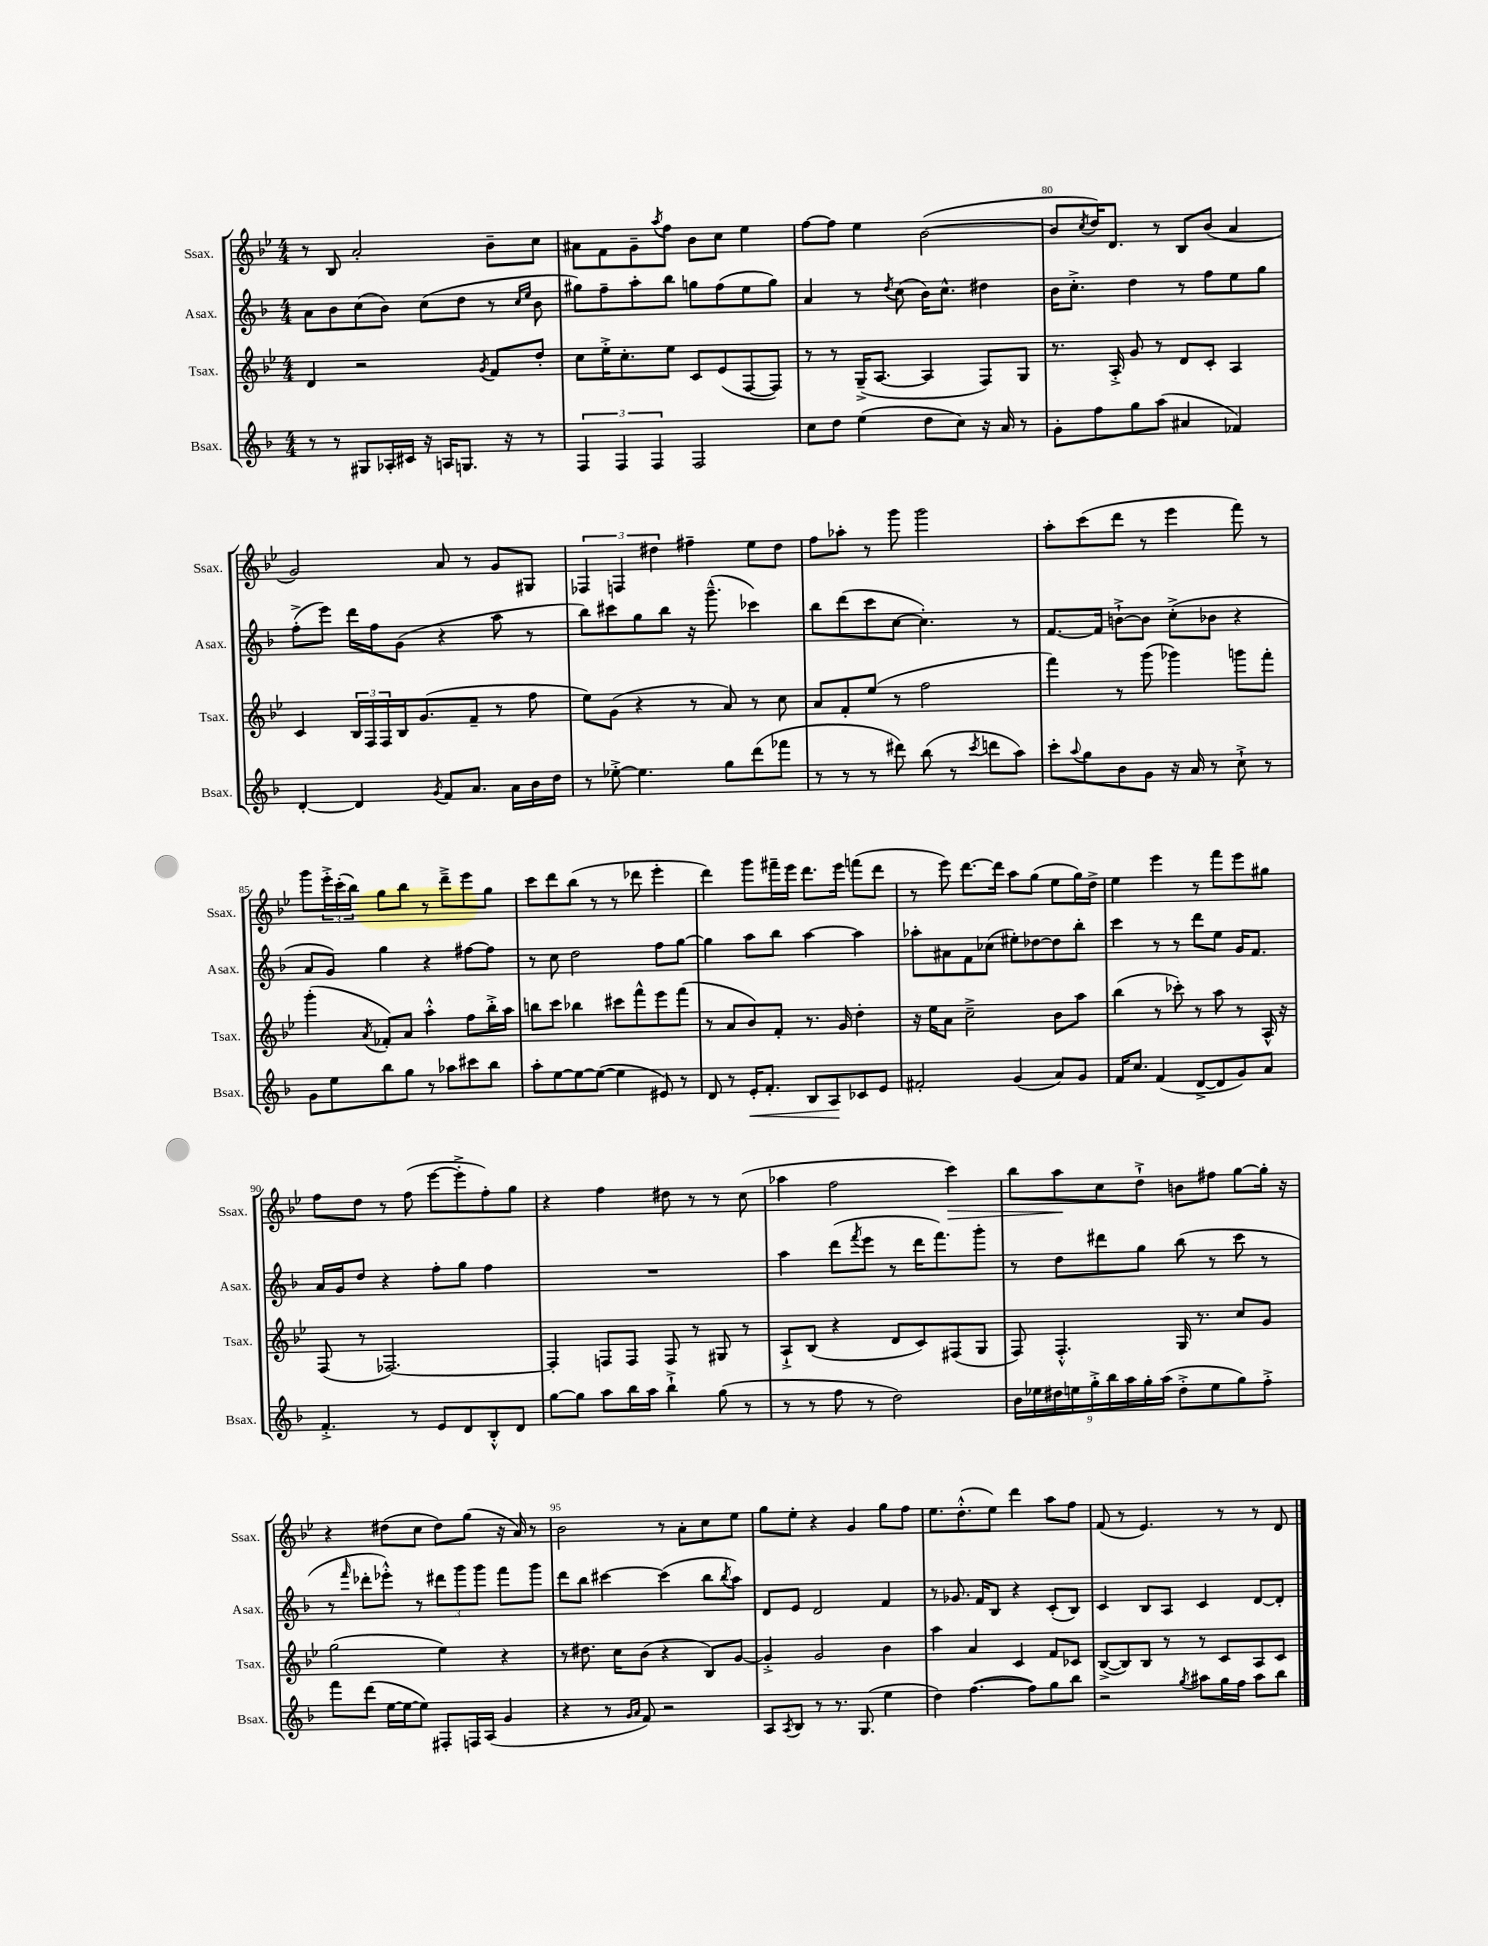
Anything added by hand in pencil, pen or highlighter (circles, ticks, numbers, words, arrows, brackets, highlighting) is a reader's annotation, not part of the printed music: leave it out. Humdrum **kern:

**kern	**kern	**kern	**kern
*staff4	*staff3	*staff2	*staff1
*clefG2	*clefG2	*clefG2	*clefG2
*k[b-]	*k[b-e-]	*k[b-]	*k[b-e-]
*M4/4	*M4/4	*M4/4	*M4/4
8r	4d/	8a\L	8r
8r	.	8b-\	8B-/
8G#/L	2r	(8cc\	2a'/
16A-'/L	.	8b-\J)	.
16c#/JJ	.	.	.
16r	.	(8cc\L	.
16A/LK	.	.	.
8.G/J	.	8dd\J	.
.	8qg/	.	.
.	8f/L	8r	8b-~\L
16r	.	.	.
.	.	16qqcc/LL	.
.	.	16qqee/JJ	.
8r	8dd'/J	8b-\	8cc\J
=	=	=	=
6F/	8cc\L	8gg#\L)	8a#\L
.	16ee-'^\K	8ff~\	8f\
6F/	.	.	.
.	8.cc'\	.	.
.	.	8aa'\	8g~\
6F/	.	.	.
.	.	.	8qaa/
.	8ee-\J	8bb-\J	8ff\J
2F/	8c/L	8gg\L	8b-\L
.	(8e-/	(8ff\	8cc\J
.	[8F/	8ee\	4ee-\
.	8F/]J)	8gg\J)	.
=	=	=	=
8cc\L	8r	4a/	[8ff\L
8dd\J	8r	.	8ff\]J
(4ee\	(16G~^/LK	8r	4ee-\
.	[8.A/J	.	.
.	.	8qdd/	.
.	.	(8cc\	.
8dd\L	4A/]	16b-\LK)	([2b-\
.	.	8.cc^^\J	.
8cc\J)	.	.	.
16r	8F/L)	4dd#\	.
16a/	.	.	.
8r	8G/J	.	.
=	=	=	=
8g'\L	8.r	16b-\LK	8b-/]L
.	.	8.cc'^\J	.
.	.	.	8qcc/
8ff\	.	.	16dd/K)
.	16A'^/	.	8.d/J
8gg\	8g/	4dd\	.
(8aa\J	8r	.	8r
4a#/	8d/L	8r	8B-/L
.	8c'/J	8ff\L	(8b-/J
4f-/)	4A/	8ee\	4a/
.	.	8gg\J	.
=	=	=	=
[4d'/	4c/	(8ff'^\L	2g/)
.	.	8eee\J)	.
4d/]	24B-/LL	16ddd\LL	.
.	24F/	.	.
.	.	16ff\J	.
.	24F/	.	.
.	16B-/J	(8g\J	.
.	(8.g/	.	.
8qg/	.	.	.
8f/L	.	4r	8a/
8.a/J	8f~/J	.	8r
.	8r	8aa\	8g/L
16a\LL	.	.	.
16b-\	8ff\	8r	8G#/J
16dd\JJ	.	.	.
=	=	=	=
8r	8ee-\L)	8bb-\L)	6F-/
[8ee-'^\	(8g\J	8ccc#\	.
.	.	.	6F/
4.ee-\]	4r	8gg\	.
.	.	.	6dd#\
.	.	8bb-\J	.
.	8r	16r	4ff#~\
.	.	(8.ggg~^^\	.
8gg\L	8a/)	.	.
(8ddd\	8r	4ccc-\)	8ee-\L
8fff-\J	8cc\	.	8dd#\J
=	=	=	=
8r	8a/L	8bb-\L	8ff\L
8r	8f'/	(8ddd\	8aa-'\J
8r	(8ee-/J	8ccc\	8r
8ddd#\)	8r	[8cc\J	8ggg\
(8bb-\	2ff\	4.cc'\])	2ggg\
8r	.	.	.
8qccc/	.	.	.
8ddd\L	.	.	.
8aa\J)	.	8r	.
=	=	=	=
8ccc'\L	4fff\)	[8.f/L	8aa'\L
8qqaa/	.	.	.
8gg\	.	.	(8ccc\
.	.	16f/]Jk	.
8b-\	8r	[8b`^\L	8ddd\J
8g\J	(8ggg\	8b\]J	8r
16r	4ggg-\)	(8cc'^\L	4eee-\
16a/	.	.	.
8r	.	8b-\J	.
8cc`^\	8ggg\L	4r	8fff\)
8r	8fff'\J	.	8r
=	=	=	=
8g\L	(4ggg'\	8a/L	8ggg\L
8ee\	.	8g/J)	24eee-'^\L
.	.	.	(24ccc'\
.	.	.	24bb-\JJ)
.	8qa/	.	.
8bb-\	8f-'/L)	4gg\	8gg\L
8gg\J	8a/J	.	8bb-\J
8r	4aa'^^\	4r	8r
8aa-\L	.	.	8ddd~^\L
8ccc#\	8ff\L	[8ff#\L	8eee-\
8bb-\J	16bb-'^\L	8ff#\]J	8gg\J
.	16aa\JJ	.	.
=	=	=	=
8aa'\L	8bb\L	8r	8ccc\L
[8ee\	8ccc\J	8cc\	8ddd\
8ee\_	4bb-\	2dd\	(8bb-\J
(8ee\_J	.	.	8r
4ee\]	8ccc#\L	.	8r
.	8fff^^\	.	8ddd-\
8e#/)	8eee-\	8ff\L	4eee-'\
8r	(8fff\J	[8gg\J	.
=	=	=	=
8d/	8r	4gg\]	4ddd\)
8r	8a/L	.	.
16e'/LK	8b-/)	8aa\L	8ggg\L
8.f'/J	.	.	.
.	8f'/J	8bb-\J	16fff#~\L
.	.	.	16eee-\JJ
8B-/L	8.r	[4aa\	8.ddd\L
8A/	.	.	.
.	16g/	.	16eee-\Jk
8c-/	4dd'\	4aa\]	(8fff\L
8e/J	.	.	8ddd\J
=	=	=	=
2f#'/	16r	8aa-'\L	8r
.	16ee-\LK	.	.
.	8a\J	8a#\	8eee-\)
.	2cc~^\	8f\	[8.ddd\L
.	.	(8cc-\J	.
.	.	.	16ddd\]Jk
(4g/	.	8ee#'\L)	8aa\L
.	.	[8dd-\	(8gg\J
8a/L)	8b-\L	8dd-\]	8ee-\L
8g/J	8aa\J	8bb-'\J	16gg\L)
.	.	.	16dd^\JJ
=	=	=	=
16f/LK	(4bb-\	4ccc\	4ee-\
8.cc/J	.	.	.
(4f/	8r	8r	4eee-\
.	8ccc-'\)	8r	.
[8d^/L	8r	8ddd\L	8r
8d/]	8aa\	8ee\J	8fff\L
8g/)	8r	16g/LK	8eee-\
.	.	8.f/J	.
8a/J	16A^^/	.	8gg#\J
.	16r	.	.
=	=	=	=
4.f'^/	(8F/	16a/LL	8ff\L
.	.	16g/J	.
.	8r	8dd/J	8dd\J
.	[2.F-/)	4r	8r
8r	.	.	(8ff\
8e/L	.	8ff'\L	[8eee-\L
8d/	.	8gg\J	8eee-'^\]
8B-'^^/	.	4ff\	8ff'\)
8d/J	.	.	8gg\J
=	=	=	=
[8gg\L	4F-'/]	1r	4r
8gg\]J	.	.	.
8aa\L	8F/L	.	4ff\
16bb-\L	8F/J	.	.
16aa\JJ	.	.	.
4bb-`^\	8F/	.	8dd#\
.	8r	.	8r
(8gg\	8G#/	.	8r
8r	8r	.	(8cc\
=	=	=	=
8r	8A`^/L	4aa\	4aa-\
8r	(8B-/J	.	.
8ff\	4r	(8ddd\L	2ff\
.	.	8qfff/	.
8r	.	8eee\J	.
2dd\)	8d/L	8r	.
.	8c/)	16ddd\LK	.
.	.	8.fff\)	.
.	(8F#/	.	4ccc\)
.	8G/J	8ggg'\J	.
=	=	=	=
18b-\LL	8F/)	8r	8bb-\L
18ee-\	.	.	.
18dd#\	.	.	.
.	4.F'^^/	8dd\L	8aa\
18ee\	.	.	.
18gg'^\	.	.	.
.	.	8ddd#\	8cc\
18bb-\	.	.	.
18aa\	.	.	.
.	.	8gg\J	8dd`^\J
18gg'\	.	.	.
(18aa\JJ	.	.	.
8dd#'^\L	16G/	(8bb-\	8b\L
.	8.r	.	.
8ee\	.	8r	8ff#\J
8gg\)	8cc/L	8ccc\	[8gg\L
8ff'^\J	8g/J	8r	16gg'\]Jk
.	.	.	16r
=	=	=	=
8fff\L	(2gg\	8r	4r
.	.	16qqfff/	.
(8ddd\J	.	8ddd-'\L	.
[16ee\LL	.	8eee-'^^\J)	(8dd#\L
16ee\_J	.	.	.
8ee\]J)	.	8r	8cc\J
8F#'/L	4ee-\)	12ddd#\L	8dd#\L)
.	.	12ggg\	.
16F/L	.	.	(8gg\J
.	.	12ggg\J	.
(16A/JJ	.	.	.
4g/	4r	8fff\L	16r
.	.	.	16a/)
.	.	8ggg\J	8r
=	=	=	=
4r	8r	8ddd\L	2b-\
.	8.dd#\	8bb-\J	.
8r	.	[4ccc#\	.
.	16cc\LK	.	.
16qqg/LL	.	.	.
16qqa/JJ	.	.	.
8f/)	(8b-\J	.	.
2r	4r	(4ccc#\]	8r
.	.	.	8a'\L
.	8B-/L)	8bb-\L	8cc\
.	.	8qbb-/	.
.	[8g/J	8aa\J)	8ee-\J
=	=	=	=
8A/L	4g'^/]	8d/L	8gg\L
8qA/	.	.	.
8B-/J	.	8e/J	8ee-'\J
8r	2g/	2d/	4r
8.r	.	.	.
.	.	.	4g/
(8.G/	.	.	.
4ee\	4b-\	4f/	8gg\L
.	.	.	8ff\J
=	=	=	=
4dd\)	4aa\	8r	8.ee-\L
.	.	8.g-/	.
.	.	.	(8.dd'^^\
([4.ff\	4a/	.	.
.	.	16f/LK	.
.	.	8B-/J	8ee-\J)
.	4c/	4r	4ddd\
8ff\]L)	.	.	.
8gg\	8f/L	(8c'/L	8aa\L
8bb-\J	8c-/J	8B-/J)	8ff\J
=	=	=	=
2r	([8B-^/L	4c/	(8f/
.	8B-/])	.	8r
.	8B-/J	8B-/L	4.e-/)
.	8r	8A/J	.
8qgg/	.	.	.
8aa#\L	8r	4c/	.
16gg\L	8c/L	.	8r
16ff\JJ	.	.	.
8aa#\L	8A/	[8d/L	8r
8bb-\J	8c/J	8d'/]J	8d/
==	==	==	==
*-	*-	*-	*-
